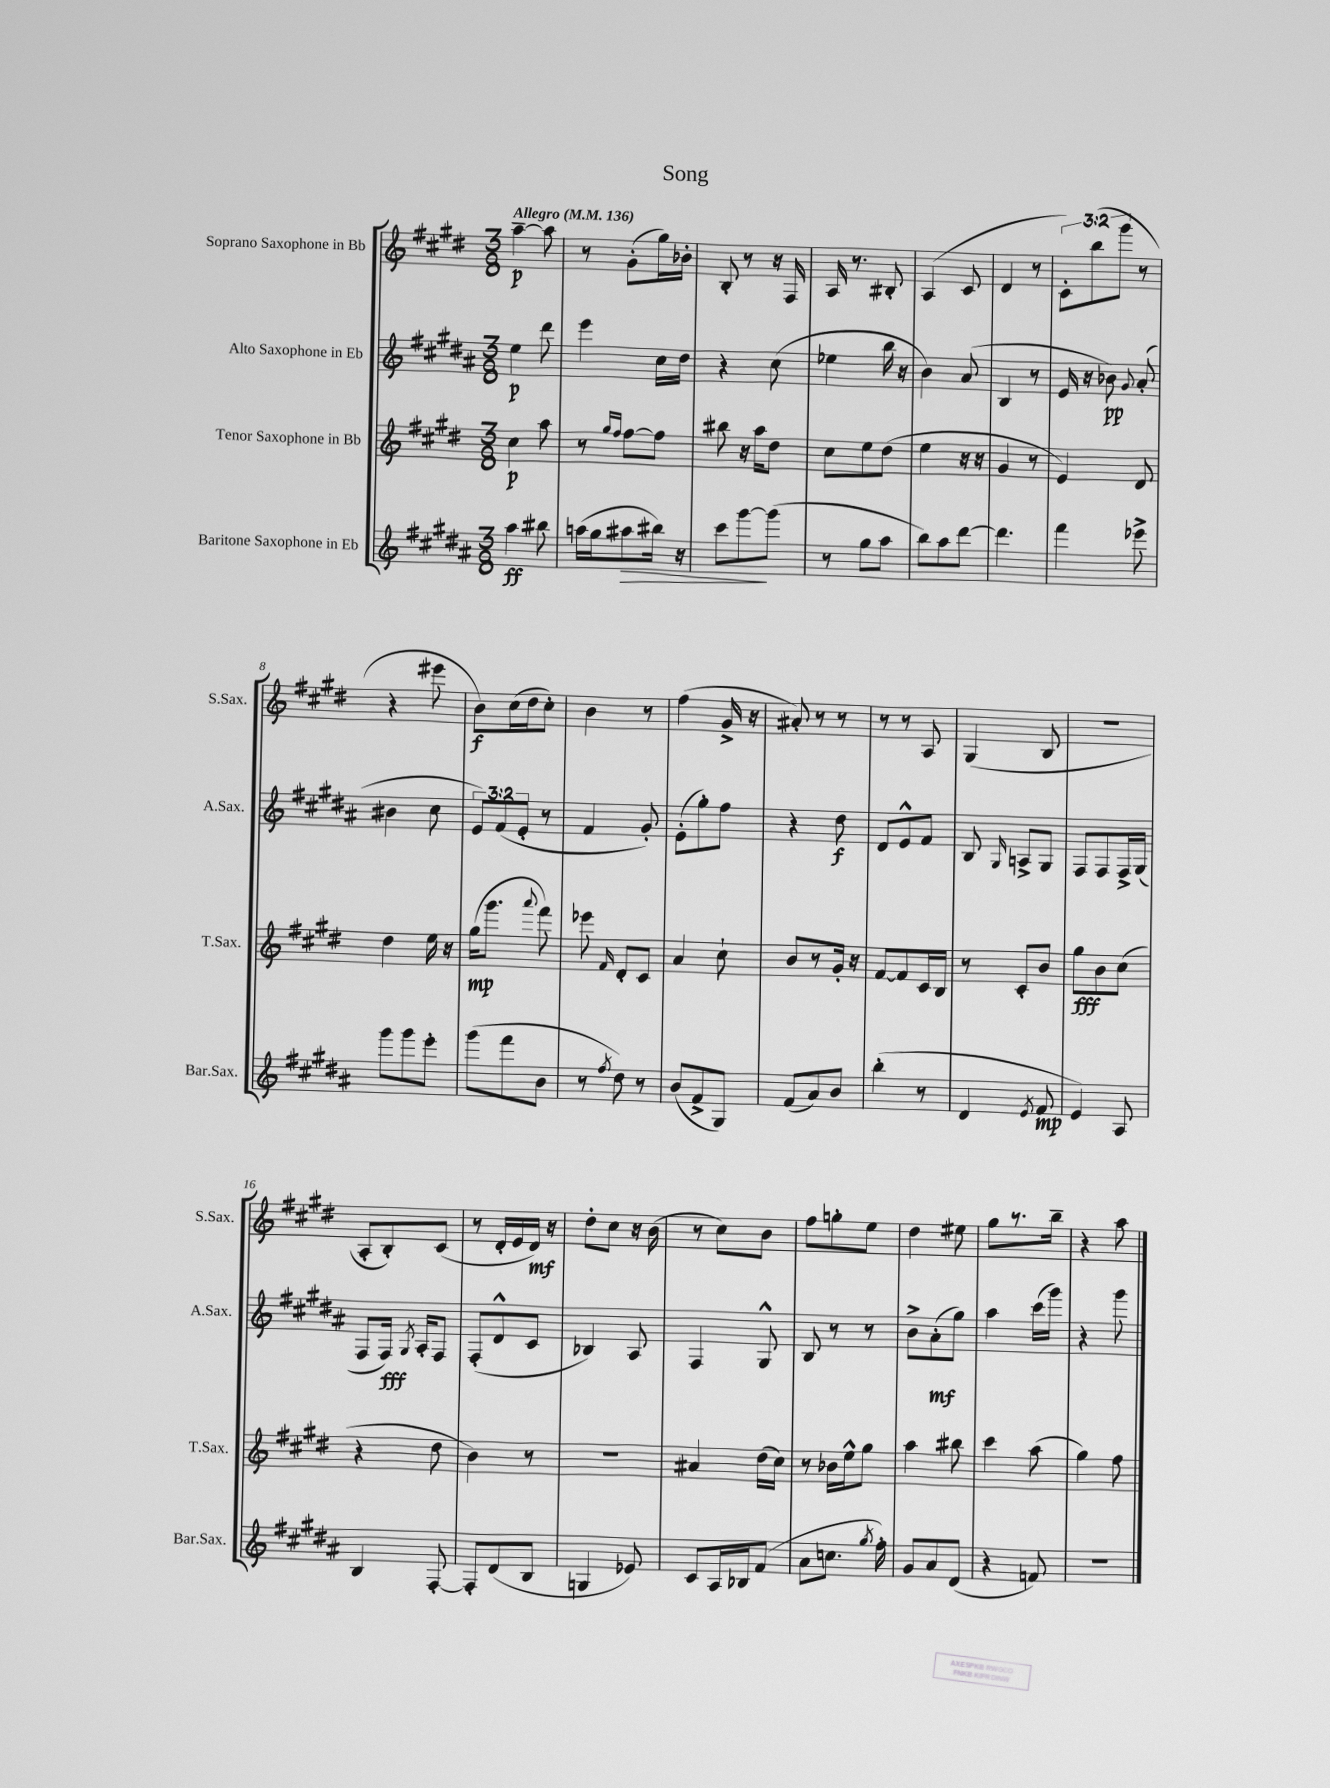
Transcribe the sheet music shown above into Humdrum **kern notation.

**kern	**dynam	**kern	**dynam	**kern	**dynam	**kern	**dynam
*part4	*part4	*part3	*part3	*part2	*part2	*part1	*part1
*staff4	*staff4	*staff3	*staff3	*staff2	*staff2	*staff1	*staff1
*I"Baritone Saxophone in Eb	*	*I"Tenor Saxophone in Bb	*	*I"Alto Saxophone in Eb	*	*I"Soprano Saxophone in Bb	*
*I'Bar.Sax.	*	*I'T.Sax.	*	*I'A.Sax.	*	*I'S.Sax.	*
*clefG2	*	*clefG2	*	*clefG2	*	*clefG2	*
*k[f#c#g#d#a#]	*	*k[f#c#g#d#]	*	*k[f#c#g#d#a#]	*	*k[f#c#g#d#]	*
*M3/8	*	*M3/8	*	*M3/8	*	*M3/8	*
*MM136	*	*MM136	*	*MM136	*	*MM136	*
=1	=1	=1	=1	=1	=1	=1	=1
!	!	!	!	!	!	!LO:TX:a:B:t=Allegro	!
4aa#\	ff	4cc#\	p	4ee\	p	[4aa~\	p
8bb#X\	.	8aa\	.	8ddd#\	.	8aa\]	.
=2	=2	=2	=2	=2	=2	=2	=2
(16aan\LL	.	8r	.	4eee\	.	8r	.
16gg#\J	.	.	.	.	.	.	.
.	.	16qqgg#/LL	.	.	.	.	.
.	.	16qqff#/JJ	.	.	.	.	.
!	!LO:HP:b	!	!	!	!	!	!
8aa#X\	>	[8ff#\L	.	.	.	(8g#'\L	.
16bb#X\Jk)	.	8ff#\J]	.	16cc#\LL	.	16gg#\L)	.
16r	.	.	.	16dd#\JJ	.	16b-X'\JJ	.
=3	=3	=3	=3	=3	=3	=3	=3
8ccc#\L	.	8bb#X\	.	4r	.	8B'/	.
[8ggg#\	.	16r	.	.	.	8r	.
.	.	16aa\KL	.	.	.	.	.
(8ggg#\J]	]	8dd#\J	.	(8cc#\	.	16r	.
.	.	.	.	.	.	16F#/	.
=4	=4	=4	=4	=4	=4	=4	=4
8r	.	8cc#\L	.	4ee-X\	.	16A/	.
.	.	.	.	.	.	8.r	.
8gg#\L	.	8ee\	.	.	.	.	.
8aa#\J	.	(8dd#\J	.	16bb\	.	8B#X'/	.
.	.	.	.	16r	.	.	.
=5	=5	=5	=5	=5	=5	=5	=5
8bb\L)	.	4ee\	.	4b\)	.	(4A/	.
8aa#\	.	.	.	.	.	.	.
[8ddd#\J	.	16r	.	(8a#/	.	8c#/	.
.	.	16r	.	.	.	.	.
=6	=6	=6	=6	=6	=6	=6	=6
4.ddd#\]	.	4g#/	.	4B/	.	4d#/	.
.	.	8r	.	8r	.	8r	.
=7	=7	=7	=7	=7	=7	=7	=7
4fff#\	.	4e/)	.	16e/	.	12c#'\L)	.
.	.	.	.	16r	.	.	.
.	.	.	.	.	.	(12bb\	.
.	.	.	.	8b-X\)	pp	.	.
.	.	.	.	.	.	12ggg#\J	.
.	.	.	.	8qqg#/	.	.	.
8eee-X^\	.	8d#/	.	(8a#'/	.	8r	.
!!LO:LB:g=z
=8	=8	=8	=8	=8	=8	=8	=8
8ggg#\L	.	4dd#\	.	4b#X\	.	4r	.
8ggg#\	.	.	.	.	.	.	.
8eee'\J	.	16ee\	.	8cc#\	.	8eee#X\	.
.	.	16r	.	.	.	.	.
=9	=9	=9	=9	=9	=9	=9	=9
(8ggg#\L	.	(16gg#\KL	mp	12e/L)	.	8b\L)	f
.	.	8.ggg#\J	.	.	.	.	.
.	.	.	.	(12f#/	.	.	.
8fff#\	.	.	.	.	.	(16cc#\L	.
.	.	.	.	12e'/J	.	.	.
.	.	.	.	.	.	16dd#\J	.
.	.	8qqaaa/	.	.	.	.	.
8b\J	.	8fff#\)	.	8r	.	8cc#'\J)	.
=10	=10	=10	=10	=10	=10	=10	=10
8r	.	8eee-X\	.	4f#/	.	4b\	.
8qff#/	.	16qqf#/	.	.	.	.	.
8dd#\)	.	8d#'/L	.	.	.	.	.
8r	.	8c#/J	.	8g#'/)	.	8r	.
=11	=11	=11	=11	=11	=11	=11	=11
(8b/L	.	4a/	.	(8e'\L	.	(4ff#\	.
8f#^/	.	.	.	8gg#'\)	.	.	.
8G#/J)	.	8cc#`\	.	8ff#\J	.	16g#^/	.
.	.	.	.	.	.	16r	.
=12	=12	=12	=12	=12	=12	=12	=12
(8f#/L	.	8b/L	.	4r	.	8a#X'/)	.
8a#/)	.	8r	.	.	.	8r	.
8b/J	.	16g#'/Jk	.	8dd#\	f	8r	.
.	.	16r	.	.	.	.	.
=13	=13	=13	=13	=13	=13	=13	=13
(4bb'\	.	[8f#/L	.	8d#/L	.	8r	.
.	.	8f#/]	.	8e^^/	.	8r	.
8r	.	16c#/L	.	8f#/J	.	8A/	.
.	.	16B/JJ	.	.	.	.	.
=14	=14	=14	=14	=14	=14	=14	=14
4d#/	.	8r	.	8B/	.	(4G#/	.
.	.	.	.	16qqG#/	.	.	.
.	.	8c#'/L	.	8An^/L	.	.	.
8qe/	.	.	.	.	.	.	.
8f#/	mp	8b/J	.	8G#/J	.	8B/	.
=15	=15	=15	=15	=15	=15	=15	=15
4e/)	.	8gg#\L	fff	8F#/L	.	4.r	.
.	.	8b\	.	8F#/	.	.	.
8A#/	.	(8cc#\J	.	16F#^/L	.	.	.
.	.	.	.	(16G#/JJ	.	.	.
!!LO:LB:g=z
=16	=16	=16	=16	=16	=16	=16	=16
4B/	.	4r	.	8F#/L	.	8A'/L	.
.	.	.	.	16F#/Jk)	fff	8B'/)	.
.	.	.	.	8qG#/	.	.	.
.	.	.	.	16A#'/KL	.	.	.
[8F#'/	.	8dd#\	.	8F#/J	.	(8c#/J	.
=17	=17	=17	=17	=17	=17	=17	=17
8F#'/L]	.	4b\)	.	(8F#'/L	.	8r	.
(8d#/	.	.	.	8d#^^/	.	16d#'/LL	.
.	.	.	.	.	.	16e/	.
8B/J	.	8r	.	8c#/J	.	16d#/JJ)	mf
.	.	.	.	.	.	16r	.
=18	=18	=18	=18	=18	=18	=18	=18
4Gn/	.	4.r	.	4B-X/)	.	8dd#'\L	.
.	.	.	.	.	.	8cc#\J	.
8e-X/)	.	.	.	8A#/	.	16r	.
.	.	.	.	.	.	(16b\	.
=19	=19	=19	=19	=19	=19	=19	=19
8c#/L	.	4a#X/	.	4F#/	.	8r	.
16A#/L	.	.	.	.	.	8cc#\L)	.
16B-X/J	.	.	.	.	.	.	.
(8f#/J	.	(16dd#\LL	.	8G#^^/	.	8b\J	.
.	.	16cc#\JJ)	.	.	.	.	.
=20	=20	=20	=20	=20	=20	=20	=20
8a#\L	.	8r	.	8B/	.	8ff#\L	.
8.ccn\J	.	16b-X\LL	.	8r	.	8ggn'\	.
.	.	16ee^^\J	.	.	.	.	.
.	.	8gg#\J	.	8r	.	8ee\J	.
8qgg#/	.	.	.	.	.	.	.
16ff#'\)	.	.	.	.	.	.	.
=21	=21	=21	=21	=21	=21	=21	=21
8g#/L	.	4aa\	.	8b^\L	.	4dd#\	.
8a#/	.	.	.	(8a#'\	mf	.	.
(8d#/J	.	8bb#X\	.	8gg#\J)	.	8ee#X\	.
=22	=22	=22	=22	=22	=22	=22	=22
4r	.	4ccc#\	.	4aa#\	.	8gg#\L	.
.	.	.	.	.	.	8.r	.
8fn/)	.	(8aa\	.	(16ccc#\LL	.	.	.
.	.	.	.	16ggg#\JJ)	.	16bb~\Jk	.
=23	=23	=23	=23	=23	=23	=23	=23
4.r	.	4gg#\)	.	4r	.	4r	.
.	.	8ff#\	.	8ggg#\	.	8aa\	.
==	==	==	==	==	==	==	==
*-	*-	*-	*-	*-	*-	*-	*-
